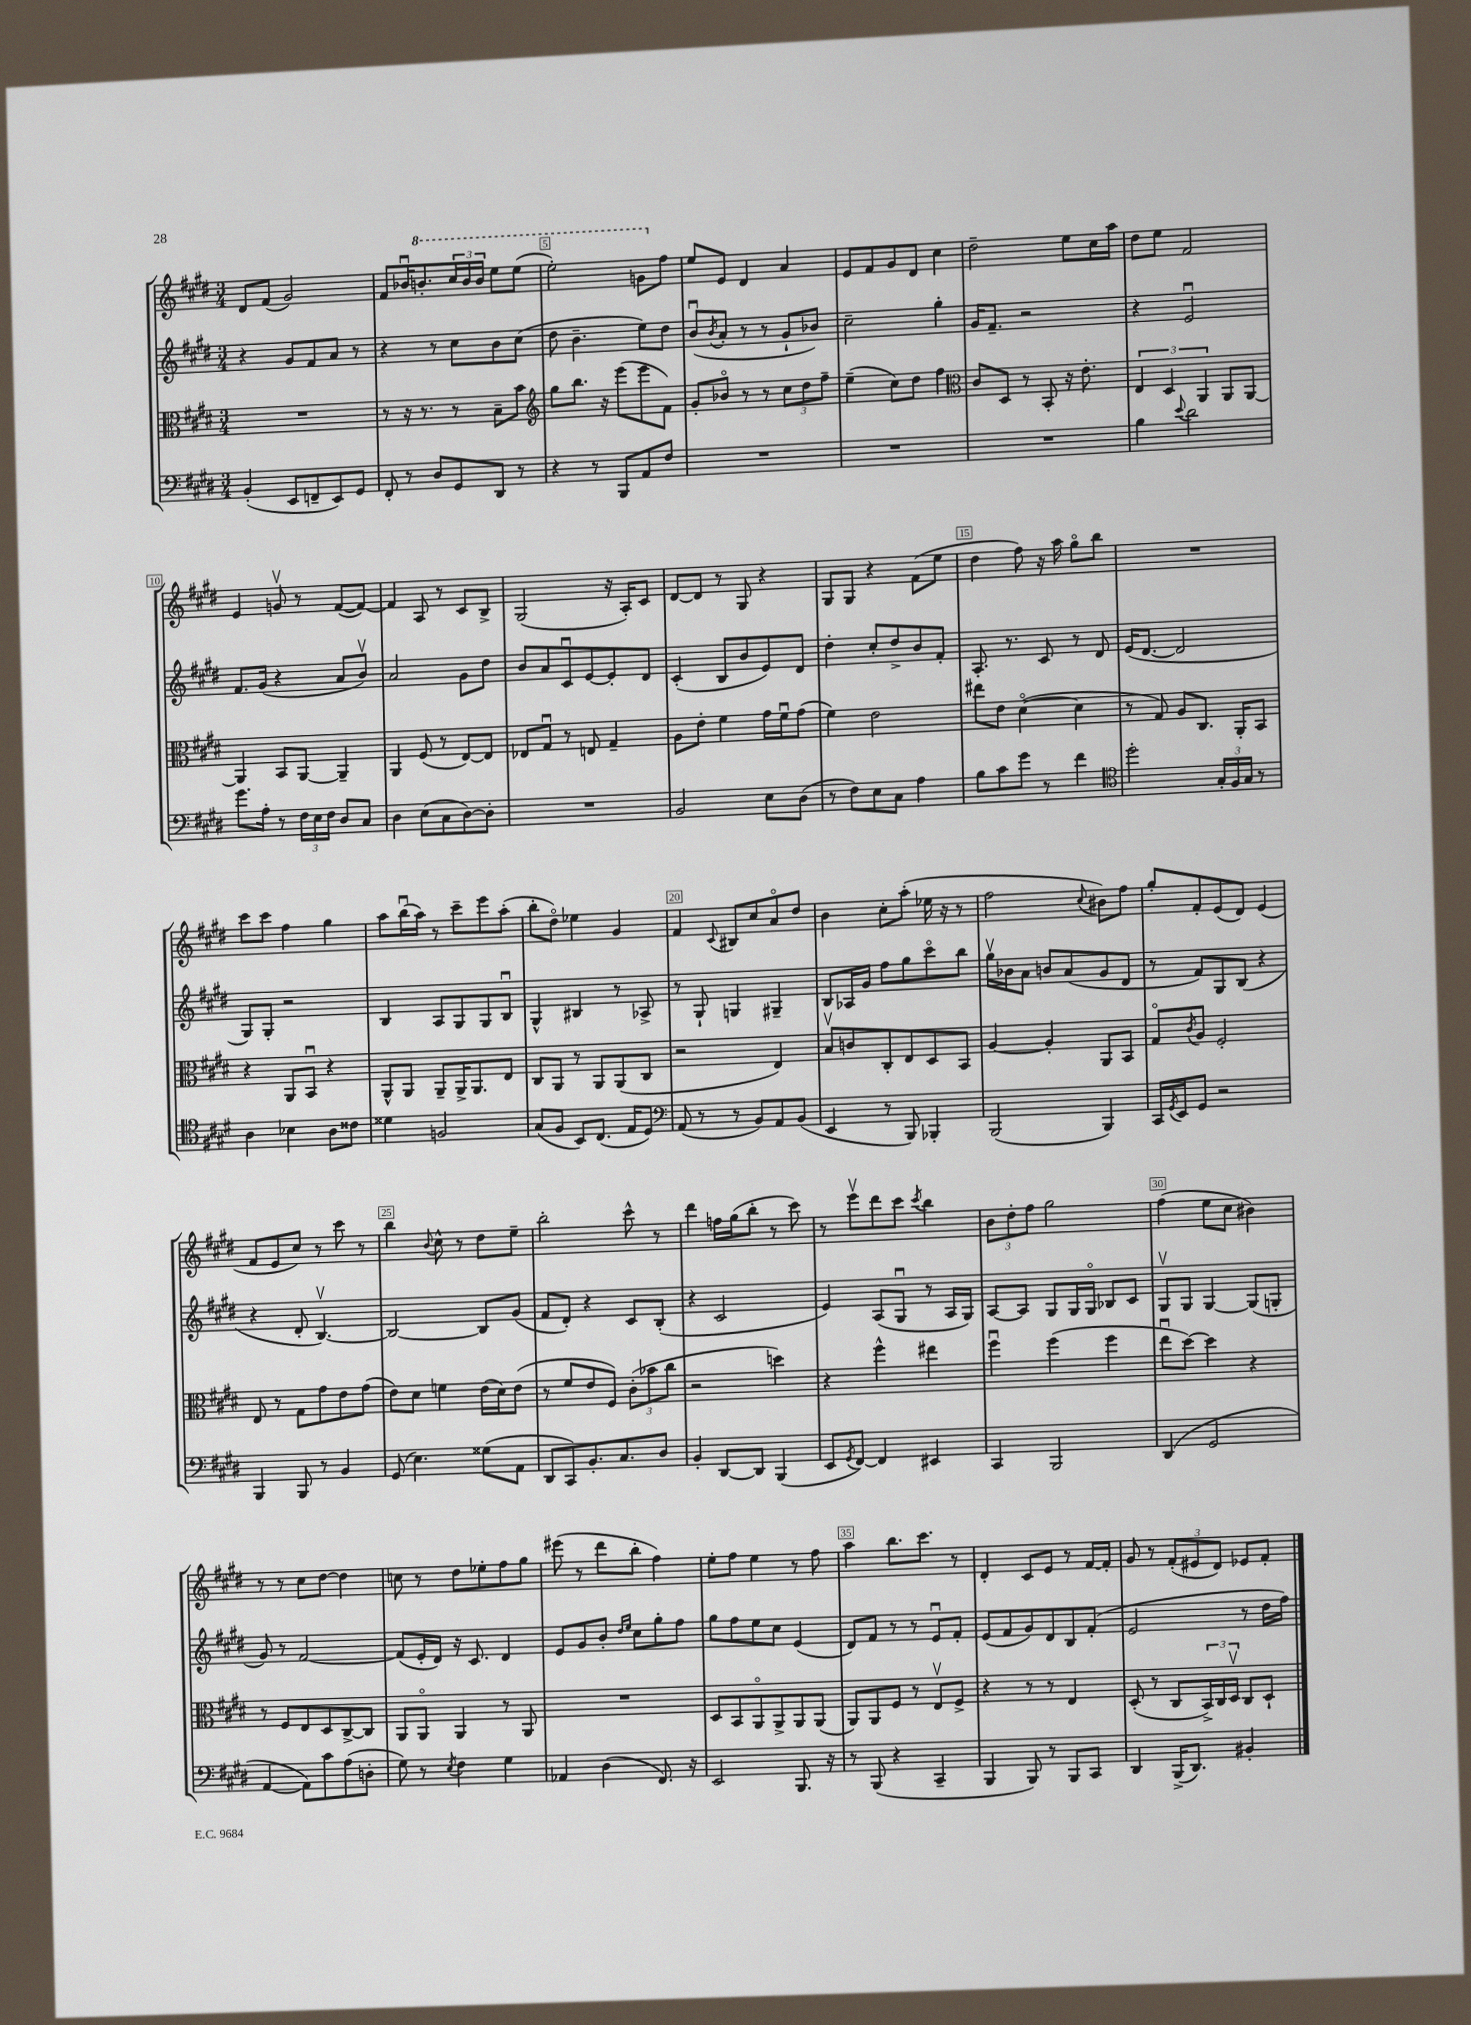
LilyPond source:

<<
\new StaffGroup <<
\new Staff = "s0" {
    \clef treble \key e \major \numericTimeSignature \time 3/4
    dis'8 fis'8( gis'2) |
    fis'8 bes'16\downbow \ottava #1 b''!8.-. \tuplet 3/2 { cis'''16 b''16 b''16 } e'''8 e'''8( |
    e'''2-.) g''8 \ottava #0 fis''8 |
    e''8 e'8 dis'4 a'4 |
    e'8 fis'8 gis'8 dis'8 cis''4 |
    dis''2-- e''8 cis''16 a''16 |
    dis''8 e''8 fis'2 |
    e'4 g'8\upbow r8 fis'8~( fis'8~) |
    fis'4 a8 r8 cis'8 b8-> |
    gis2( r16 a16-.) cis'8 |
    dis'8~ dis'8 r8 gis8 r4 |
    gis8 gis8 r4 fis'8( e''8 |
    dis''4 fis''8) r16 a''16 gis''8\flageolet b''8 |
    R2. |
    cis'''8 cis'''8 fis''4 gis''4 |
    a''8 b''16\downbow( a''16) r8 cis'''8-- e'''8 a''8-.( |
    b''8-. dis''8\flageolet) ees''4 gis'4 |
    fis'4 \appoggiatura { cis'8 } bis8 cis''8 a'8\flageolet dis''8 |
    b'4 cis''8-. a''8-.( ees''16 r16 r8 |
    fis''2 \appoggiatura { cis''8 } bis'8) fis''8 |
    gis''8-. fis'8-. e'8( dis'8) e'4( |
    fis'8 e'8 cis''8) r8 cis'''8 r8 |
    b''4 \appoggiatura { b'8 } cis''8-^ r8 dis''8 e''8-- |
    b''2-. cis'''8-^ r8 |
    dis'''4 f''16 gis''16( b''8-. r8 cis'''8) |
    r8 e'''8\upbow dis'''8 cis'''8 \acciaccatura { cis'''8 } b''4 |
    \tuplet 3/2 { b'8 dis''8-. fis''8 } gis''2 |
    fis''4( e''8 cis''8 bis'4) |
    r8 r8 cis''8 dis''8~ dis''4 |
    c''8 r8 dis''8 ees''8-. fis''8 gis''8 |
    eis'''8( r8 dis'''8 b''8-. fis''4) |
    e''8-. fis''8 e''4 r8 fis''8 |
    a''4 b''8. cis'''8. r8 |
    dis'4-. cis'8 e'8 r8 fis'16~ fis'16-. |
    gis'8 r8 \tuplet 3/2 { fis'8-.( eis'8 dis'8) } ees'8 fis'8-. \bar "|." |
}
\new Staff = "s1" {
    \clef treble \key e \major \numericTimeSignature \time 3/4
    r4 gis'8 fis'8 a'8 r8 |
    r4 r8 cis''8 b'8 cis''8( |
    dis''8 b'4.-- e''8) dis''8 |
    b'8\downbow( \acciaccatura { b'8 } a'8-. r8 r8 gis'8-! bes'8) |
    cis''2-- gis''4-. |
    gis'16 fis'8.-- r2 |
    r4 e'2\downbow |
    fis'8. gis'16( r4 a'8 b'8\upbow) |
    a'2 gis'8 dis''8 |
    b'8 a'8 cis'8\downbow e'8~ e'8-. dis'8 |
    cis'4-.( b8 b'8 e'8) dis'8 |
    dis''4-. cis''8-. dis''8-> b'8 fis'8-. |
    a8.-. r8. cis'8 r8 dis'8 |
    e'16( dis'8.~ dis'2 |
    gis8) gis8-. r2 |
    b4 a8 gis8 gis8 b8\downbow |
    gis4-^ bis4 r8 aes8-> |
    r8 gis8-! g4 gis4-- |
    b8 aes16 gis'16 fis''8 gis''8 cis'''8\flageolet b''8 |
    gis''16\upbow bes'16 a'8 b'8 a'8( gis'8 dis'8 |
    r8 fis'8) gis8 b8( r4 |
    r4 dis'8-. b4.~\upbow) |
    b2~ b8 gis'8( |
    fis'8 dis'8-.) r4 cis'8 b8-.( |
    r4 cis'2 |
    e'4) a8( gis8\downbow r8 a16 gis16) |
    a8~ a8 gis8 gis16 gis16\flageolet bes8 cis'8 |
    gis8\upbow gis8 gis4~ gis8( g8-. |
    gis'8) r8 fis'2~ |
    fis'8( e'16-. dis'16) r16 cis'8. dis'4 |
    e'8 gis'8 b'8-. \grace { dis''16 e''16 } cis''8 gis''8-. fis''8 |
    gis''8 fis''8 e''8 cis''8 e'4( |
    dis'8) fis'8 r8 r8 e'8\downbow fis'8-. |
    e'8( fis'8 gis'8) dis'8 b8 fis'8-.( |
    e'2 r8 dis''16 fis''16) \bar "|." |
}
\new Staff = "s2" {
    \clef alto \key e \major \numericTimeSignature \time 3/4
    R2. |
    r8 r16 r8. r8 b8-- b'8 |
    \clef treble gis''8 b''8. r16 e'''8( e'''8 fis'8) |
    gis'8-. bes'8\flageolet r8 r8 \tuplet 3/2 { cis''8 dis''8 fis''8-- } |
    e''4--( cis''8) dis''8 fis''4 |
    \clef alto cis'8 dis8 r8 b,8-. r16 e'8.-. |
    \tuplet 3/2 { e4 dis4 a,4 } a,8 a,8~ |
    a,4 b,8 a,8~ a,4-- |
    a,4 fis8( r8 e8~) e8 |
    ees8 gis8\downbow r8 e8 gis4-- |
    a8 e'8-. fis'4 gis'16 fis'16\downbow gis'8( |
    fis'4) e'2 |
    eis''8 e'8 dis'4~\flageolet( dis'4 |
    r8 gis8) a8 cis8. a,16-. b,8 |
    r4 a,8 b,8\downbow r4 |
    a,8-^ a,8 a,8-- a,16-> a,8. e8 |
    cis8 a,8 r8 a,8 a,8( cis8 |
    r2 e4) |
    b8\upbow c'8 cis8-. e8 dis8 b,8 |
    a4~ a4-. a,8 b,8 |
    gis8\flageolet \acciaccatura { cis'8 } a8 fis2-. |
    e8 r8 gis8 gis'8 e'8 gis'8( |
    e'8) dis'8 f'4 e'16( dis'16) e'8( |
    r8 fis'8 e'8 fis8) \tuplet 3/2 { cis'8-.( bes'8 cis''8 } |
    r2 d''4) |
    r4 fis''4-^ eis''4 |
    fis''4\downbow fis''4( fis''4 |
    e''8\downbow dis''8~) dis''4 r4 |
    r8 fis8 e8 dis8 cis8~-> cis8 |
    a,8 a,8\flageolet a,4 r8 a,8 |
    R2. |
    dis8 b,8 a,8\flageolet a,8-> a,8 a,8( |
    a,8) a,8 fis8 r8 e8\upbow fis8-> |
    r4 r8 r8 e4 |
    dis8-.( r8 cis8 \tuplet 3/2 { b,16->) cis16 dis16\upbow } cis8 dis8-! \bar "|." |
}
\new Staff = "s3" {
    \clef bass \key e \major \numericTimeSignature \time 3/4
    b,4-.( e,8 f,8-- e,8) gis,8 |
    fis,8-. r8 dis8 gis,8 dis,8 r8 |
    r4 r8 b,,8 a,8 fis8 |
    R2. |
    R2. |
    R2. |
    b4 \appoggiatura { e'8 } dis'2 |
    gis'8. a16-. r8 \tuplet 3/2 { fis16 e16 fis16 } dis8 cis8 |
    dis4 e8( cis8 dis8~) dis8-. |
    R2. |
    b,2 e8 dis8( |
    r8 fis8) e8 cis8 a4 |
    b8 cis'8 gis'8 r8 fis'4 |
    \clef tenor dis''2-. \tuplet 3/2 { gis16-. fis16 gis16 } r8 |
    a4 bes4 a8 cisis'8 |
    disis'4 f2 |
    gis8( fis8 b,8) cis8.( e16 dis8) |
    \clef bass a,8( r8 r8 b,8) a,8 b,8( |
    e,4 r8 b,,8) bes,,4-. |
    b,,2( b,,4) |
    cis,16 \acciaccatura { gis,8 } e,16 gis,8 r2 |
    b,,4 b,,8 r8 b,4 |
    gis,8( e4.) gisis8( a,8 |
    dis,8 cis,8) b,8.-. cis8. dis8 |
    b,4-. dis,8~ dis,8 b,,4( |
    e,8 \acciaccatura { gis,8 } fis,8~) fis,4 eis,4 |
    cis,4 b,,2 |
    dis,4( gis,2 |
    a,4~ a,8) cis'8 a8( d8-. |
    gis8) r8 \acciaccatura { e8 } fis4 gis4 |
    aes,4 dis4( fis,8.) r16 |
    e,2 b,,8. r16 |
    r8 b,,8( r4 cis,4-- |
    b,,4 b,,8) r8 b,,8 cis,8 |
    dis,4 b,,16->( dis,8.) bis,4-. \bar "|." |
}
>>
>>
\layout { \context { \Score currentBarNumber = #3 \override BarNumber.break-visibility = ##(#f #t #t) barNumberVisibility = #(every-nth-bar-number-visible 5) \override BarNumber.stencil = #(make-stencil-boxer 0.1 0.3 ly:text-interface::print) } }
